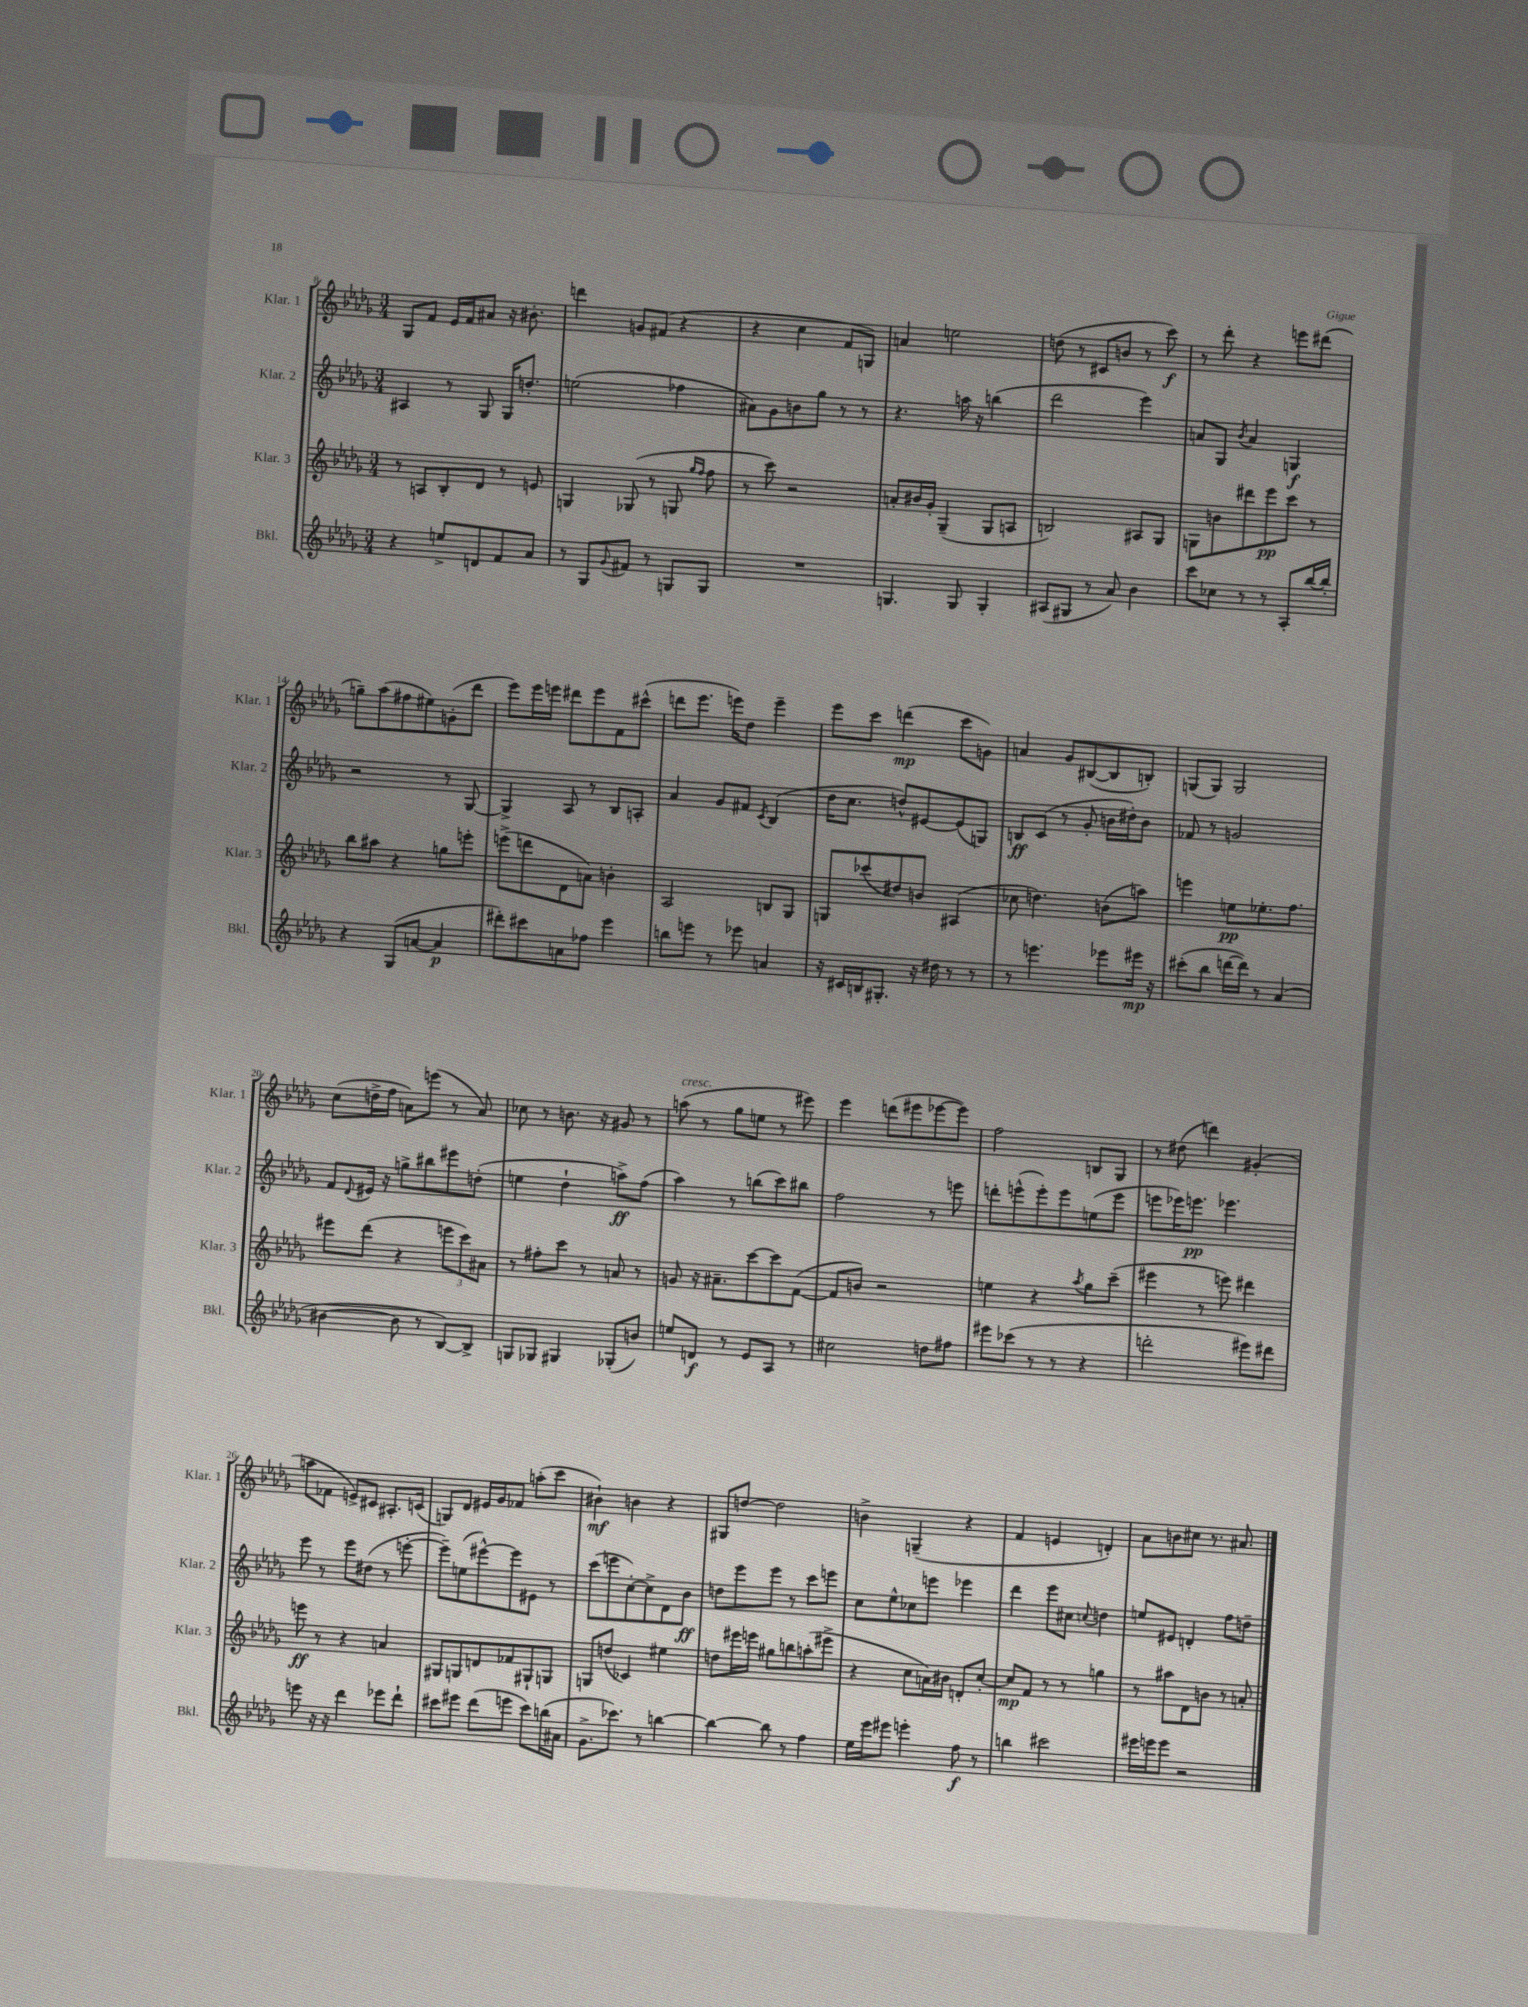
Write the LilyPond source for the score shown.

<<
\new StaffGroup <<
\new Staff = "s0" \with { instrumentName = "Klar. 1" shortInstrumentName = "Klar. 1" } {
    \clef treble \key des \major \numericTimeSignature \time 3/4
    ges8 f'8 ees'16 f'16 ais'8 r16 bis'8.-. |
    d'''4 g'8 fis'8( r4 |
    r4 c''4 f'8 g8) |
    a'4 e''2 |
    d''8( r8 cis'8 b'8 r8 c'''8\f) |
    r8 des'''8-. r4 e'''8 dis'''8( |
    g''8--) aes''8( fis''8 eis''8) g'8-.( des'''8 |
    ees'''8) ees'''16 e'''16 dis'''8 e'''8 f'8 cis'''8-^( |
    d'''8 ees'''8. e'''16) des''8 e'''4-- |
    ees'''8 c'''8 d'''4\mp( c'''8 g'8) |
    a'4 ges'8 bis8~( bis8 b8-.) |
    g8( g8) g2 |
    c''8( d''16-> f''16 a'8) e'''8( r8 a'8) |
    ces''8 r8 b'8. r16 gis'8 r8 |
    a''8^\markup { \italic "cresc." }( r8 ges''8 e''8 r8 eis'''8) |
    ees'''4 d'''8( eis'''8 ees'''8~ ees'''8) |
    f''2 b8 ges8 |
    r8 dis''8( d'''4) gis'4-.( |
    a''8 fes'8 e'8->) cis'8 ais8.-. c'16( |
    g8) des'8 eis'16 ges'16 fes'8 a''8-.( c'''8 |
    bis'4-!\mf) b'4 r4 |
    gis8 d''8~ d''2 |
    b'4-> g4--( r4 |
    f'4 e'4 d'4-.) |
    aes'8 b'8 cis''8 r8. ais'8. \bar "|." |
}
\new Staff = "s1" \with { instrumentName = "Klar. 2" shortInstrumentName = "Klar. 2" } {
    \clef treble \key des \major \numericTimeSignature \time 3/4
    ais4 r8 ges8 ges16 d''8.-. |
    e''2( fes''4 |
    ais'8) ges'8 b'8 ges''8 r8 r8 |
    r4. a''16 r16 b''4( |
    des'''2 ees'''4) |
    a'8 ges8 \acciaccatura { bes'8 } a'4 g4\f |
    r2 r8 ges8~ |
    ges4-> aes8 r8 bes8 a8-. |
    aes'4 ges'8 fis'8 \acciaccatura { c'8 } bes4( |
    des''16 c''8. d''8-^) eis'8~ eis'8( g8) |
    b8\ff c'8( r8 ges'8-. b'16 dis''16-.) b'8 |
    fes'8 r8 g'2 |
    f'8 \appoggiatura { des'8 } eis'16 r16 g''8-> bis''8 eis'''8 d''8-.( |
    e''4 des''4-! a''8->\ff) f''8( |
    aes''4) r8 b''8( c'''8) bis''8 |
    f''2 r8 e'''8 |
    d'''8-. e'''8-^( e'''8-.) e'''8 e''8( e'''8 |
    e'''8 ees'''16) e'''8.\pp ees'''4. |
    ees'''8 r8 ees'''8 dis''8( r8 e'''8~-. |
    e'''8--) e''8( eis'''8~-^) eis'''8 eis'8 r8 |
    c'''8( e'''8 c''8~-.) c''8-> des'8 bes'8\ff |
    d''8 ees'''8 ees'''8 r8 c'''8 e'''8 |
    c''8 ees''8-^ ces''8 e'''8 ees'''4 |
    des'''4 ees'''8 cis''8 \appoggiatura { c''8 } d''4 |
    e''8 eis'8 d'4-. f''8 d''8-- \bar "|." |
}
\new Staff = "s2" \with { instrumentName = "Klar. 3" shortInstrumentName = "Klar. 3" } {
    \clef treble \key des \major \numericTimeSignature \time 3/4
    r8 a8 bes8-. des'8 r8 e'8 |
    g4 ges8( r8 g8 \grace { ges''16 f''16 } f''8 |
    r8 c'''8) r2 |
    a'8-. bis'16 ges'16-. ges4--( ges8 a8 |
    b2) ais8 ges8 |
    g8 b'8 dis'''8 ees'''8\pp c'''8 r8 |
    bes''8 ais''8 r4 g''8 e'''8-. |
    e'''8->( d'''8 des'8 a'8) b'4-. |
    aes2 b8 ges8 |
    g8 ces'''8( dis''8) b'8 ais4( |
    ces''8 d''4.) b'8( a''8) |
    e'''4 e''8\pp ees''8.-. f''8. |
    eis'''8 des'''8( r4 \tuplet 3/2 { e'''8 c'''8) ais'8 } |
    r8 fis''8-. c'''8 r8 a'8 r8 |
    g'8 r16 ais'8.-- c'''8~ c'''8 f'8~( |
    f'8 b'8) r2 |
    e''4 r4 \acciaccatura { aes''8 } ges''8 c'''8--( |
    eis'''4 r8 e'''8) dis'''4 |
    e'''8\ff r8 r4 a'4 |
    gis8 g8 d'8 fes'8 gis8-! g8 |
    g8 d''8( ces'4) eis''4 |
    d''8 eis'''16 e'''16 gis''8 b''8 a''8-.( eis'''8-> |
    r4 c''8 a'16) bis'16 d'8-. c''8~-. |
    c''8\mp f'8 r8 r8 g''4 |
    r8 ais''8 des'8 b'8 r8 a'8-. \bar "|." |
}
\new Staff = "s3" \with { instrumentName = "Bkl." shortInstrumentName = "Bkl." } {
    \clef treble \key des \major \numericTimeSignature \time 3/4
    r4 e''8-> d'8 f'8 aes'8 |
    r8 ges8 \appoggiatura { ges'8 } fis'8 r8 g8 g8 |
    R2. |
    g4. g8 g4-. |
    ais8( gis8 r8 aes'8) bes'4 |
    c'''8 ces''8 r8 r8 aes8-. bes''16~ bes''16-. |
    r4 ges8( a'8~ a'4\p |
    dis'''8-.) cis'''8 a'8 fes''8 ees'''4 |
    b''8 e'''8 r8 ees'''8 a'4 |
    r16 cis'16 b16 gis8.-. r16 dis''16 r8 r8 |
    r8 e'''4. ees'''8 eis'''16\mp r16 |
    cis'''8-.( bes''8 d'''16~ d'''16) r8 aes'4( |
    bis'4~ bis'8 r8 bes8~) bes8-> |
    g8 ges8 gis4 ges8-.( b'8) |
    e''8 d'8\f r8 ees'8 aes8 r8 |
    cis''2 d''8 fis''8 |
    eis'''8 ces'''8( r8 r8 r4 |
    d'''2-. eis'''8) dis'''8 |
    e'''8 r16 r16 des'''4 ees'''8 des'''8-! |
    cis'''8 eis'''8 des'''8( e'''8 cis'''8) b''16( ais'16 |
    ges'8.-> ces'''8.) r8 b''4~ |
    b''4~ b''8 r8 f''4 |
    ees''16 ees'''16 eis'''8 e'''4-. f''8\f r8 |
    b''4 cis'''2 |
    eis'''16 e'''16 e'''8 r2 \bar "|." |
}
>>
>>
\layout { \context { \Score currentBarNumber = #8 } }
